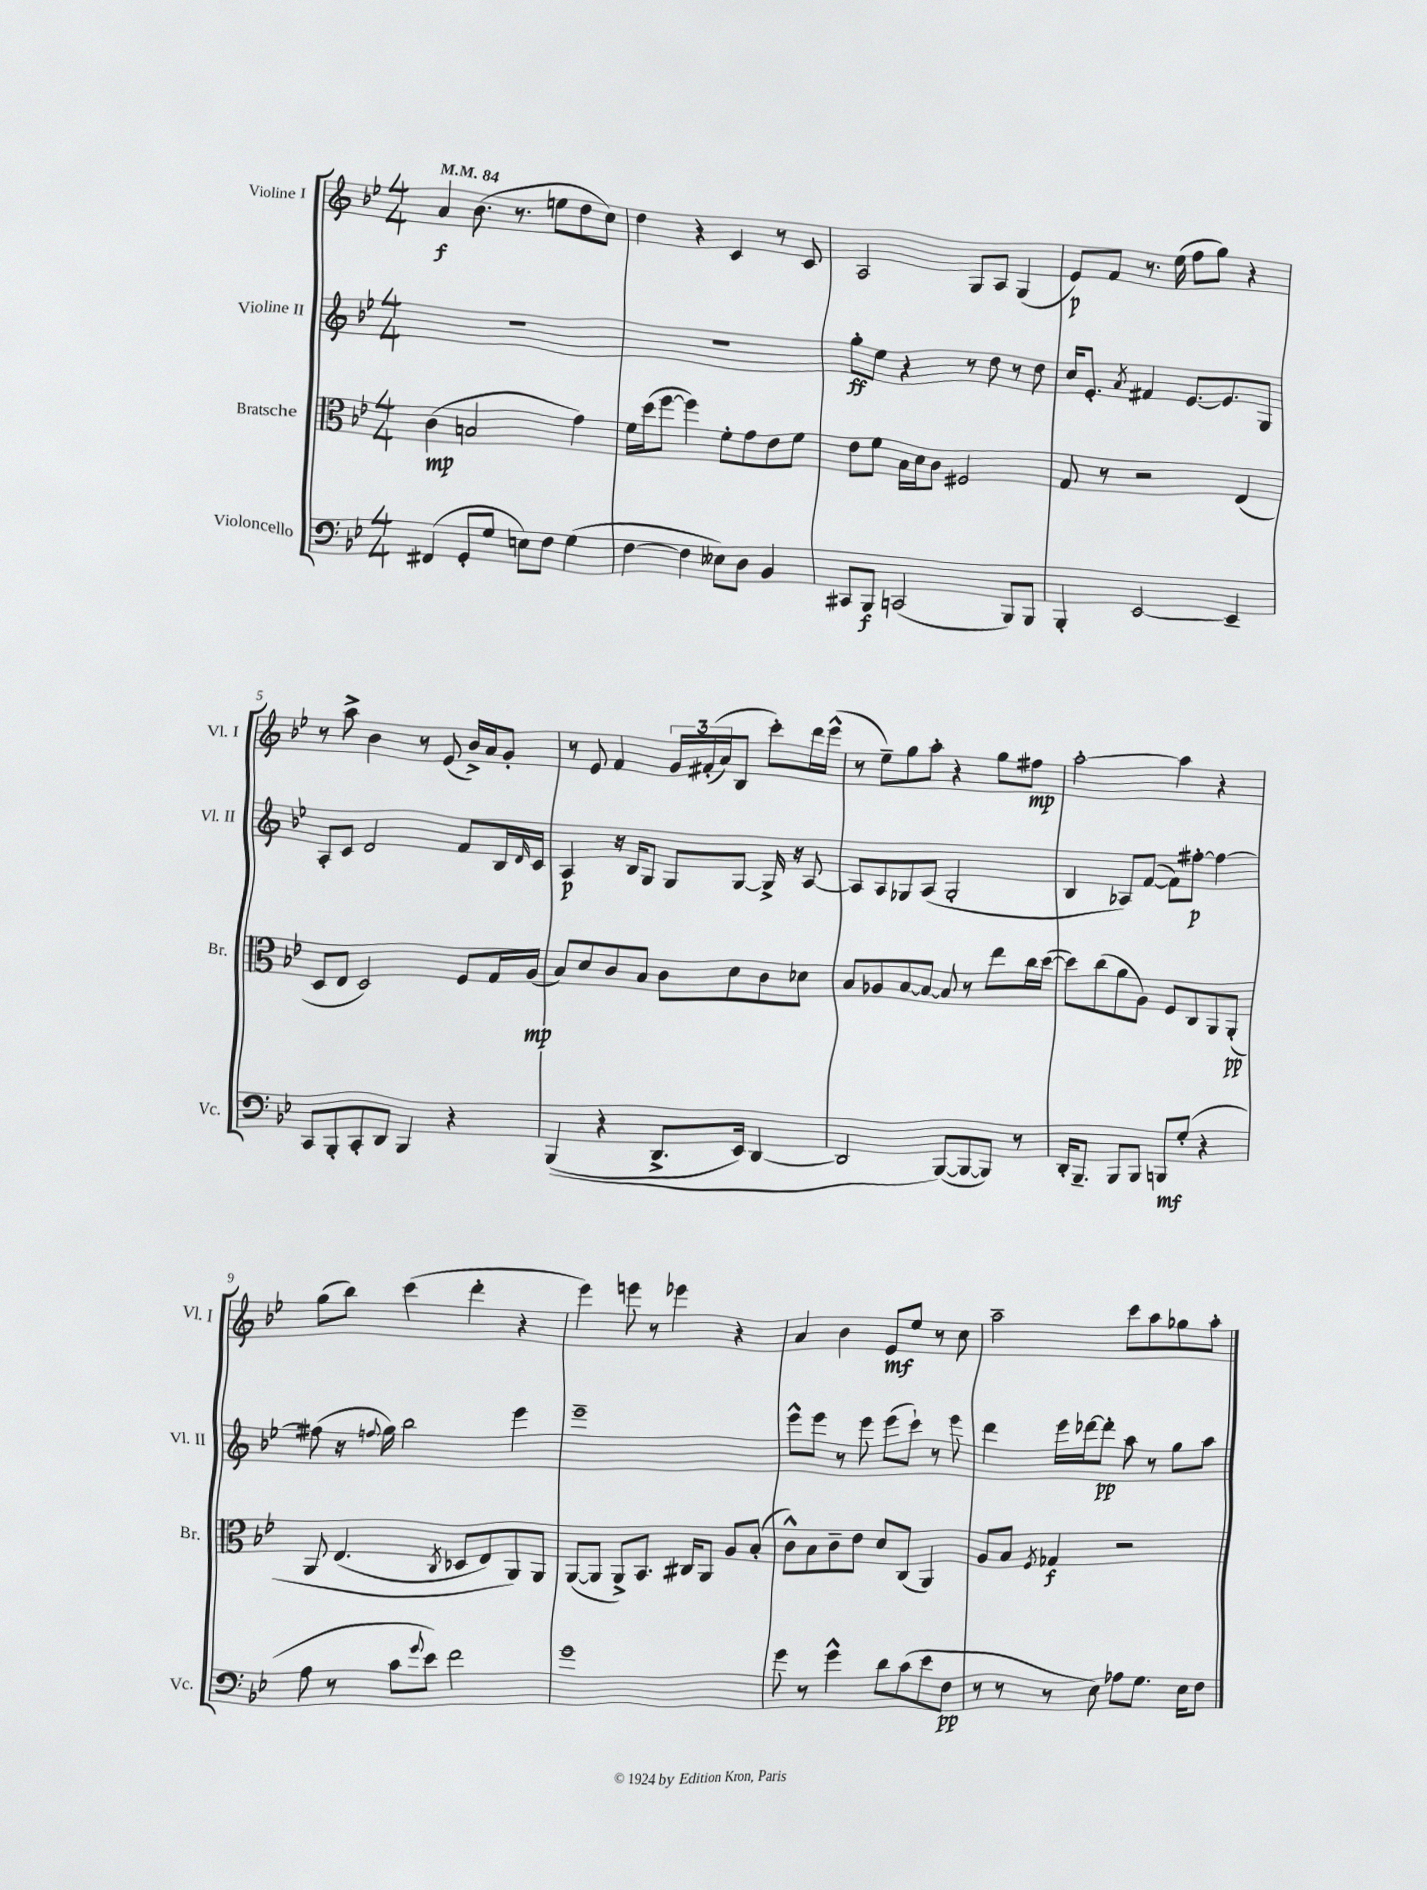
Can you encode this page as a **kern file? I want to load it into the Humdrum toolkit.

**kern	**dynam	**kern	**dynam	**kern	**dynam	**kern	**dynam
*part4	*part4	*part3	*part3	*part2	*part2	*part1	*part1
*staff4	*staff4	*staff3	*staff3	*staff2	*staff2	*staff1	*staff1
*I"Violoncello	*	*I"Bratsche	*	*I"Violine II	*	*I"Violine I	*
*I'Vc.	*	*I'Br.	*	*I'Vl. II	*	*I'Vl. I	*
*clefF4	*	*clefC3	*	*clefG2	*	*clefG2	*
*k[b-e-]	*	*k[b-e-]	*	*k[b-e-]	*	*k[b-e-]	*
*M4/4	*	*M4/4	*	*M4/4	*	*M4/4	*
*MM84	*	*MM84	*	*MM84	*	*MM84	*
=1	=1	=1	=1	=1	=1	=1	=1
(4FF#X/	.	(4c\	mp	1r	.	4a/	f
8GG'/L	.	2Bn/	.	.	.	(8.b-\	.
8G/J	.	.	.	.	.	.	.
.	.	.	.	.	.	8.r	.
8En\L)	.	.	.	.	.	.	.
8F\J	.	.	.	.	.	8een\L	.
(4G\	.	4g\)	.	.	.	8dd\	.
.	.	.	.	.	.	8cc\J)	.
=2	=2	=2	=2	=2	=2	=2	=2
[4F\	.	16f\LL	.	1r	.	4dd\	.
.	.	(16dd\J	.	.	.	.	.
.	.	[8ff\J	.	.	.	.	.
4F\]	.	4ff\])	.	.	.	4r	.
8E--X\L)	.	8f'\L	.	.	.	4c/	.
8D\J	.	8g\	.	.	.	.	.
4BB-/	.	8e-\	.	.	.	8r	.
.	.	8f\J	.	.	.	8c/	.
=3	=3	=3	=3	=3	=3	=3	=3
8CC#X/L	.	8e-\L	.	8gg'\L	ff	2A/	.
8BBB-/J	f	8f\J	.	8ee-\J	.	.	.
(2CCn/	.	16B-\LL	.	4r	.	.	.
.	.	16d\J	.	.	.	.	.
.	.	8c\J	.	.	.	.	.
.	.	2F#X/	.	8r	.	8G/L	.
.	.	.	.	8dd\	.	8A/J	.
8BBB-/L)	.	.	.	8r	.	(4G/	.
8BBB-/J	.	.	.	8dd\	.	.	.
=4	=4	=4	=4	=4	=4	=4	=4
4BBB-'/	.	8G/	.	16cc/KL	.	8e-/L)	p
.	.	.	.	8.e-'/J	.	.	.
.	.	8r	.	.	.	8f/J	.
.	.	.	.	8qa/	.	.	.
[2EE-/	.	2r	.	4f#X/	.	8.r	.
.	.	.	.	.	.	(16ee-\	.
.	.	.	.	[8.e-/L	.	8ff\L	.
.	.	.	.	.	.	8gg\J)	.
.	.	.	.	8.e-/]	.	.	.
4EE-~/]	.	(4E-/	.	.	.	4r	.
.	.	.	.	8G/J	.	.	.
!!LO:LB:g=z
=5	=5	=5	=5	=5	=5	=5	=5
8CC/L	.	8D/L	.	8A'/L	.	8r	.
8BBB-'/	.	8E-/J	.	8c/J	.	8aa^\	.
8CC'/	.	2D/)	.	2d/	.	4b-\	.
8DD/J	.	.	.	.	.	.	.
4BBB-/	.	.	.	.	.	8r	.
.	.	.	.	.	.	(8e-/	.
4r	.	8F/L	.	8f/L	.	16b-^/LL)	.
.	.	.	.	.	.	16a/J	.
.	.	16G/L	.	16B-/L	.	8g'/J	.
.	.	.	.	16qqd/	.	.	.
.	.	(16A/JJ	mp	16c/JJ	.	.	.
=6	=6	=6	=6	=6	=6	=6	=6
((4BBB-/	.	8B-/L)	.	4A/	p	8r	.
.	.	8d/	.	.	.	8e-/	.
4r	.	8c/	.	16r	.	4f/	.
.	.	.	.	16B-/KL	.	.	.
.	.	8B-/J	.	8G/J	.	.	.
8.DD^/L	.	8c\L	.	8G/L	.	24g/LL	.
.	.	.	.	.	.	((24f#X'/	.
.	.	.	.	.	.	24a/J)	.
.	.	8d\	.	[8G/J	.	8B-/J	.
16EE-/Jk)	.	.	.	.	.	.	.
[4DD/	.	8c\	.	16G^/]	.	8ccc'\L)	.
.	.	.	.	16r	.	.	.
.	.	8d-X\J	.	[8A/	.	16ddd\L	.
.	.	.	.	.	.	(16eee-^^\JJ	.
=7	=7	=7	=7	=7	=7	=7	=7
2DD/]	.	8B-/L	.	8A/L]	.	8r	.
.	.	8A-X/	.	8A/	.	8ee-~\L)	.
.	.	[8B-/	.	8G-X/	.	8gg\	.
.	.	8B-/J_	.	(8A/J	.	8aa'\J	.
([8BBB-/L)	.	8B-/]	.	2G-'/	.	4r	.
8BBB-/_	.	8r	.	.	.	.	.
8BBB-/J])	.	8ee-\L	.	.	.	8gg\L	.
8r	.	16cc\L	.	.	.	8ff#X\J	mp
.	.	([16dd\JJ	.	.	.	.	.
=8	=8	=8	=8	=8	=8	=8	=8
16DD'/KL	.	8dd\L])	.	4B-/	.	[2aa'\	.
8.BBB-~/J	.	.	.	.	.	.	.
.	.	(8cc\	.	.	.	.	.
8BBB-/L	.	8a\	.	8A-X/L)	.	.	.
8BBB-/J	.	8A\J)	.	([8f/J	.	.	.
8BBBn/L	mf	8F/L	.	8f\L])	.	4aa\]	.
(8G'/J	.	8C/	.	[8ff#X'\J	p	.	.
4r	.	8AA/	.	4ff#\_	.	4r	.
.	.	(8AA'/J	pp	.	.	.	.
!!LO:LB:g=z
=9	=9	=9	=9	=9	=9	=9	=9
8A\	.	8AA/	.	(8ff#X\]	.	(8gg\L	.
8r	.	(4.E-/	.	16r	.	8bb-\J)	.
.	.	.	.	8qqffn/	.	.	.
.	.	.	.	16gg\)	.	.	.
8c\L	.	.	.	2bb-\	.	(4ccc\	.
8qqg/	.	.	.	.	.	.	.
8e-\J)	.	.	.	.	.	.	.
.	.	8qC/	.	.	.	.	.
2f\	.	8D-X/L	.	.	.	4ddd'\	.
.	.	8E-/)	.	.	.	.	.
.	.	8AA/)	.	4eee-\	.	4r	.
.	.	8AA/J	.	.	.	.	.
=10	=10	=10	=10	=10	=10	=10	=10
1g	.	([8AA/L	.	1eee-~	.	4eee-\)	.
.	.	8AA/J]	.	.	.	.	.
.	.	8AA^/L)	.	.	.	8eeen\	.
.	.	8.BB-/J	.	.	.	8r	.
.	.	.	.	.	.	4eee-X\	.
.	.	16C#X/KL	.	.	.	.	.
.	.	8AA/J	.	.	.	.	.
.	.	8A/L	.	.	.	4r	.
.	.	(8B-'/J	.	.	.	.	.
=11	=11	=11	=11	=11	=11	=11	=11
8g\	.	8c^^\L)	.	8eee-^^\L	.	4a/	.
8r	.	8B-\	.	8eee-\J	.	.	.
4g^^\	.	8c~\	.	8r	.	4b-\	.
.	.	8e-\J	.	8eee-\	.	.	.
8d\L	.	8d/L	.	(8eee-\L	.	8e-/L	mf
(8c\	.	(8C/J	.	8ccc`\J)	.	8ee-/J	.
8e-\	.	4AA/)	.	8r	.	8r	.
8F\J	pp	.	.	8eee-\	.	8cc\	.
=12	=12	=12	=12	=12	=12	=12	=12
8r	.	8A/L	.	4ddd\	.	2aa~\	.
8r	.	8B-/J	.	.	.	.	.
.	.	8qF/	.	.	.	.	.
8r	.	4G-X/	f	16eee-\LL	.	.	.
.	.	.	.	[16ddd-X\J	.	.	.
8E-\)	.	.	.	8ddd-'\J]	pp	.	.
8A-X\L	.	2r	.	8aa\	.	8ccc\L	.
8.G\J	.	.	.	8r	.	8aa\	.
.	.	.	.	8gg\L	.	8gg-X\	.
16E-\KL	.	.	.	.	.	.	.
8F\J	.	.	.	8aa\J	.	8aa'\J	.
==	==	==	==	==	==	==	==
*-	*-	*-	*-	*-	*-	*-	*-
